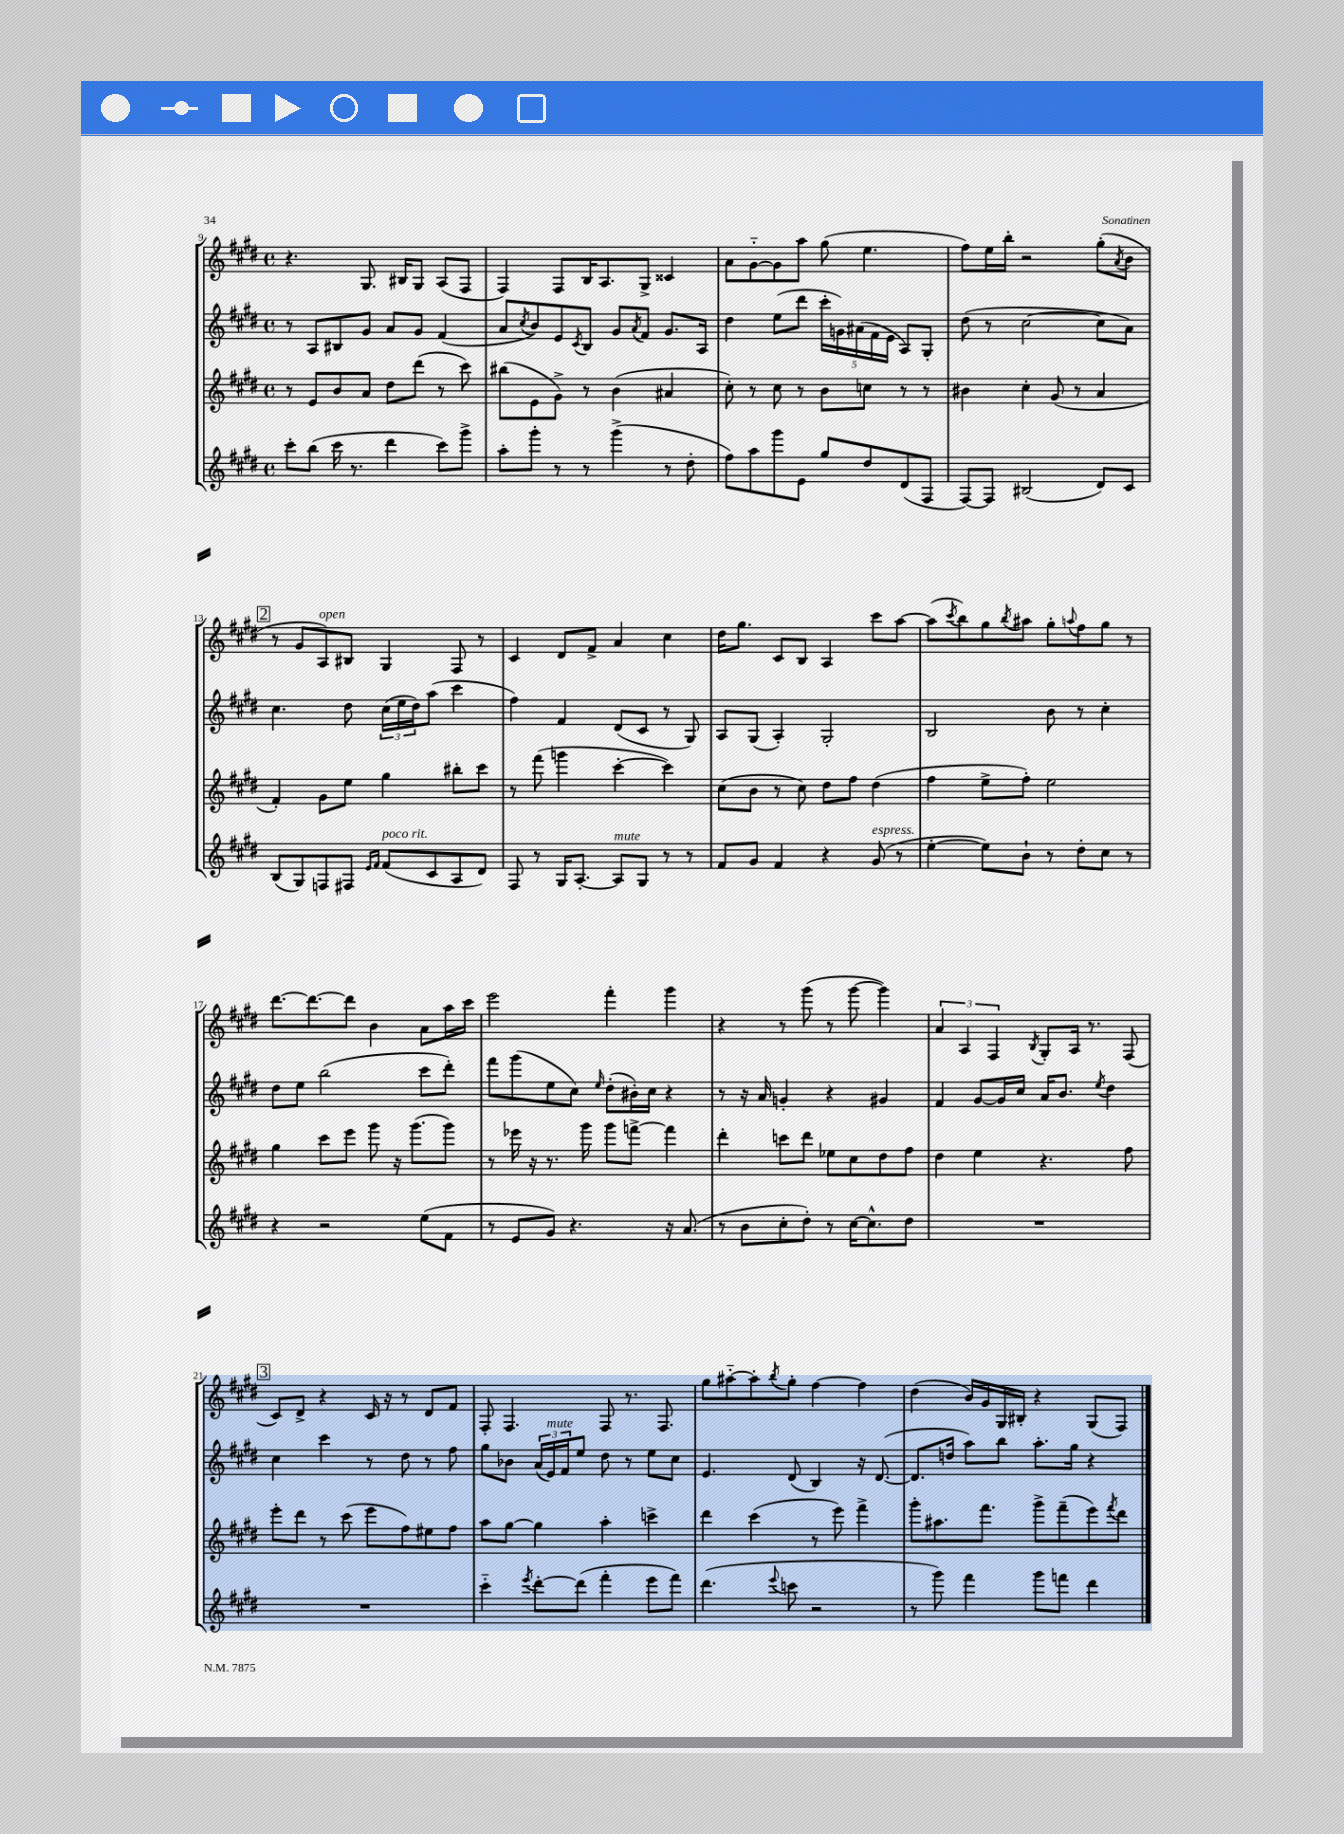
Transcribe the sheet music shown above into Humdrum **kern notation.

**kern	**kern	**kern	**kern
*staff4	*staff3	*staff2	*staff1
*clefG2	*clefG2	*clefG2	*clefG2
*k[f#c#g#d#]	*k[f#c#g#d#]	*k[f#c#g#d#]	*k[f#c#g#d#]
*M4/4	*M4/4	*M4/4	*M4/4
*met(c)	*met(c)	*met(c)	*met(c)
8ccc#'	8r	8r	4.r
(8bb	8e	8A	.
16ccc#	8b	8B#	.
8.r	.	.	.
.	8a	8g#	8.G#
4ddd#	8dd#	8a	.
.	.	.	16B#
.	(8ddd#	8g#	8G#
8ccc#)	8r	(4f#	(8A
8ggg#^	8ccc#)	.	8F#
=	=	=	=
8aa'	(8bb#	8a	4F#)
.	.	8qcc#	.
8ggg#'	8e	8b)	.
8r	8g#^)	8e	8F#
.	.	8qc#	.
8r	8r	8B	16B
.	.	.	8.A
(4ggg#^	(4b	8g#	.
.	.	8qa	.
.	.	8f#	8G#^
8r	4a#	8.g#	4c##
8dd#'	.	.	.
.	.	16A	.
=	=	=	=
8ff#)	8cc#')	4dd#	8a
8aa	8r	.	[8g#'~
8ggg#	8cc#	(8ee	8g#]
8e	8r	8ddd#	8aa
8gg#	8b	20ccc#'	(8gg#
.	.	20g)	.
.	.	(20a#	.
8dd#	8cc	.	4.ee
.	.	20f#	.
.	.	20e	.
(8d#	8r	8A)	.
8F#	8r	8G#'	.
=	=	=	=
[8F#)	4b#	(8dd#	8ff#)
8F#]	.	8r	16ee
.	.	.	16bb'
(2B#	4cc#'	[2cc#	2r
.	(8g#	.	.
.	8r	.	.
8d#)	4a	8cc#]	(8gg#'
.	.	.	8qa
8c#	.	8a)	8b
=	=	=	=
(8B	4f#')	4.cc#	8r
8G#)	.	.	8g#
8F	8g#	.	8A)
8F#	8ee	8dd#	8B#
16qqe	.	.	.
16qqf#	.	.	.
(8f#	4gg#	(24cc#	4G#
.	.	24ee	.
.	.	24dd#)	.
8c#	.	(8aa	.
8A	8bb#'	4ccc#	8F#
8d#)	8ccc#	.	8r
=	=	=	=
8F#	8r	4ff#)	4c#
8r	(8fff#	.	.
16G#	4ggg	4f#	8d#
[8.A'	.	.	.
.	.	.	8f#^
8A]	[4ccc#'	(8d#	4a
8G#	.	8c#	.
8r	4ccc#])	8r	4cc#
8r	.	8G#)	.
=	=	=	=
8f#	(8cc#	8A	16dd#
.	.	.	8.gg#
8g#	8b	(8G#	.
4f#	8r	4A')	8c#
.	8cc#)	.	8B
4r	8dd#	2G#'	4A
.	8ff#	.	.
(8g#	(4dd#	.	8ccc#
8r	.	.	[8aa
=	=	=	=
[4ee'	4ff#	2B	(8aa]
.	.	.	8qccc#
.	.	.	8bb)
8ee])	8ee^	.	8gg#
.	.	.	8qbb
8b`	8ff#')	.	8aa#
8r	2ee	8b	8gg#'
.	.	.	8qqaa
8dd#'	.	8r	8ff#
8cc#	.	4cc#'	8gg#
8r	.	.	8r
=	=	=	=
4r	4gg#	8dd#	[8.ddd#
.	.	8ee	.
.	.	.	8.ddd#_
2r	8ccc#	(2bb	.
.	8eee	.	8ddd#]
.	8ggg#	.	4b
.	16r	.	.
.	(8.ggg#	.	.
(8ee	.	8ccc#	8a
8f#	8ggg#)	8ddd#')	16aa
.	.	.	16ccc#
=	=	=	=
8r	8r	8fff#	2eee
8e	16eee-	(8ggg#	.
.	16r	.	.
8g#)	8.r	8ee	.
4.r	.	8cc#)	.
.	16ggg#	.	.
.	.	16qqee	.
.	8ggg#	(8dd#'	4fff#'
.	[8fff^	16b#')	.
.	.	16cc#	.
16r	4fff]	4r	4ggg#
(8.a	.	.	.
=	=	=	=
8r	4ddd#'	8r	4r
8b	.	16r	.
.	.	16a	.
8cc#'	8ccc	4g'	8r
8dd#')	8ddd#	.	(8ggg#
8r	8ee-	4r	8r
[16cc#	8cc#	.	[8ggg#
8.cc#^^]	.	.	.
.	8dd#	4g#	4ggg#])
8dd#	8ff#	.	.
=	=	=	=
1r	4dd#	4f#	6a
.	.	.	6A
.	4ee	[8g#	.
.	.	.	6F#
.	.	16g#]	.
.	.	16cc#	.
.	.	.	8qB
.	4.r	16a	8G#'
.	.	8.b	.
.	.	.	16A
.	.	.	8.r
.	.	8qee	.
.	.	4dd#	.
.	8ff#	.	(8F#
=	=	=	=
1r	8eee'	4cc#	8c#)
.	8ddd#	.	8d#^
.	8r	4ccc#	4r
.	(8ccc#	.	.
.	8eee	8r	16c#
.	.	.	16r
.	8ff#)	8dd#	8r
.	8ee#	8r	8d#
.	8ff#	8ff#	8f#
=	=	=	=
4ccc#'~	8aa	8gg#	8F#'
.	[8gg#	8b-	4.F#
8qeee	.	.	.
[8ddd#'	4gg#]	(24a	.
.	.	24e)	.
.	.	24f#	.
(8ddd#]	.	8ee	.
4fff#'	4aa'	8dd#	8F#
.	.	8r	8.r
8eee	4ccc^	8ee	.
.	.	.	8.F#
8fff#)	.	8cc#	.
=	=	=	=
(4.ddd#	4ddd#	4.e	8gg#
.	.	.	[8aa#'~
.	(4ccc#	.	8aa#']
8qqeee	.	.	8qbb
8ccc	.	(8d#	8gg#'
2r	8r	4B)	[4ff#
.	8eee)	.	.
.	4fff#^	16r	4ff#]
.	.	([8.d#	.
=	=	=	=
8r	8ggg#'	8.d#]	(4dd#
8ggg#)	8.aa#	.	.
.	.	16dd	.
4fff#	.	8aa)	16b)
.	8.fff#	.	16g#
.	.	8bb	16G#
.	.	.	16B#'
8ggg#	8ggg#^	8.aa'	4r
8fff	(8fff#~	.	.
.	.	16gg#	.
4ddd#	8eee)	4r	(8G#
.	8qfff#	.	.
.	8ddd#	.	8F#)
==	==	==	==
*-	*-	*-	*-
